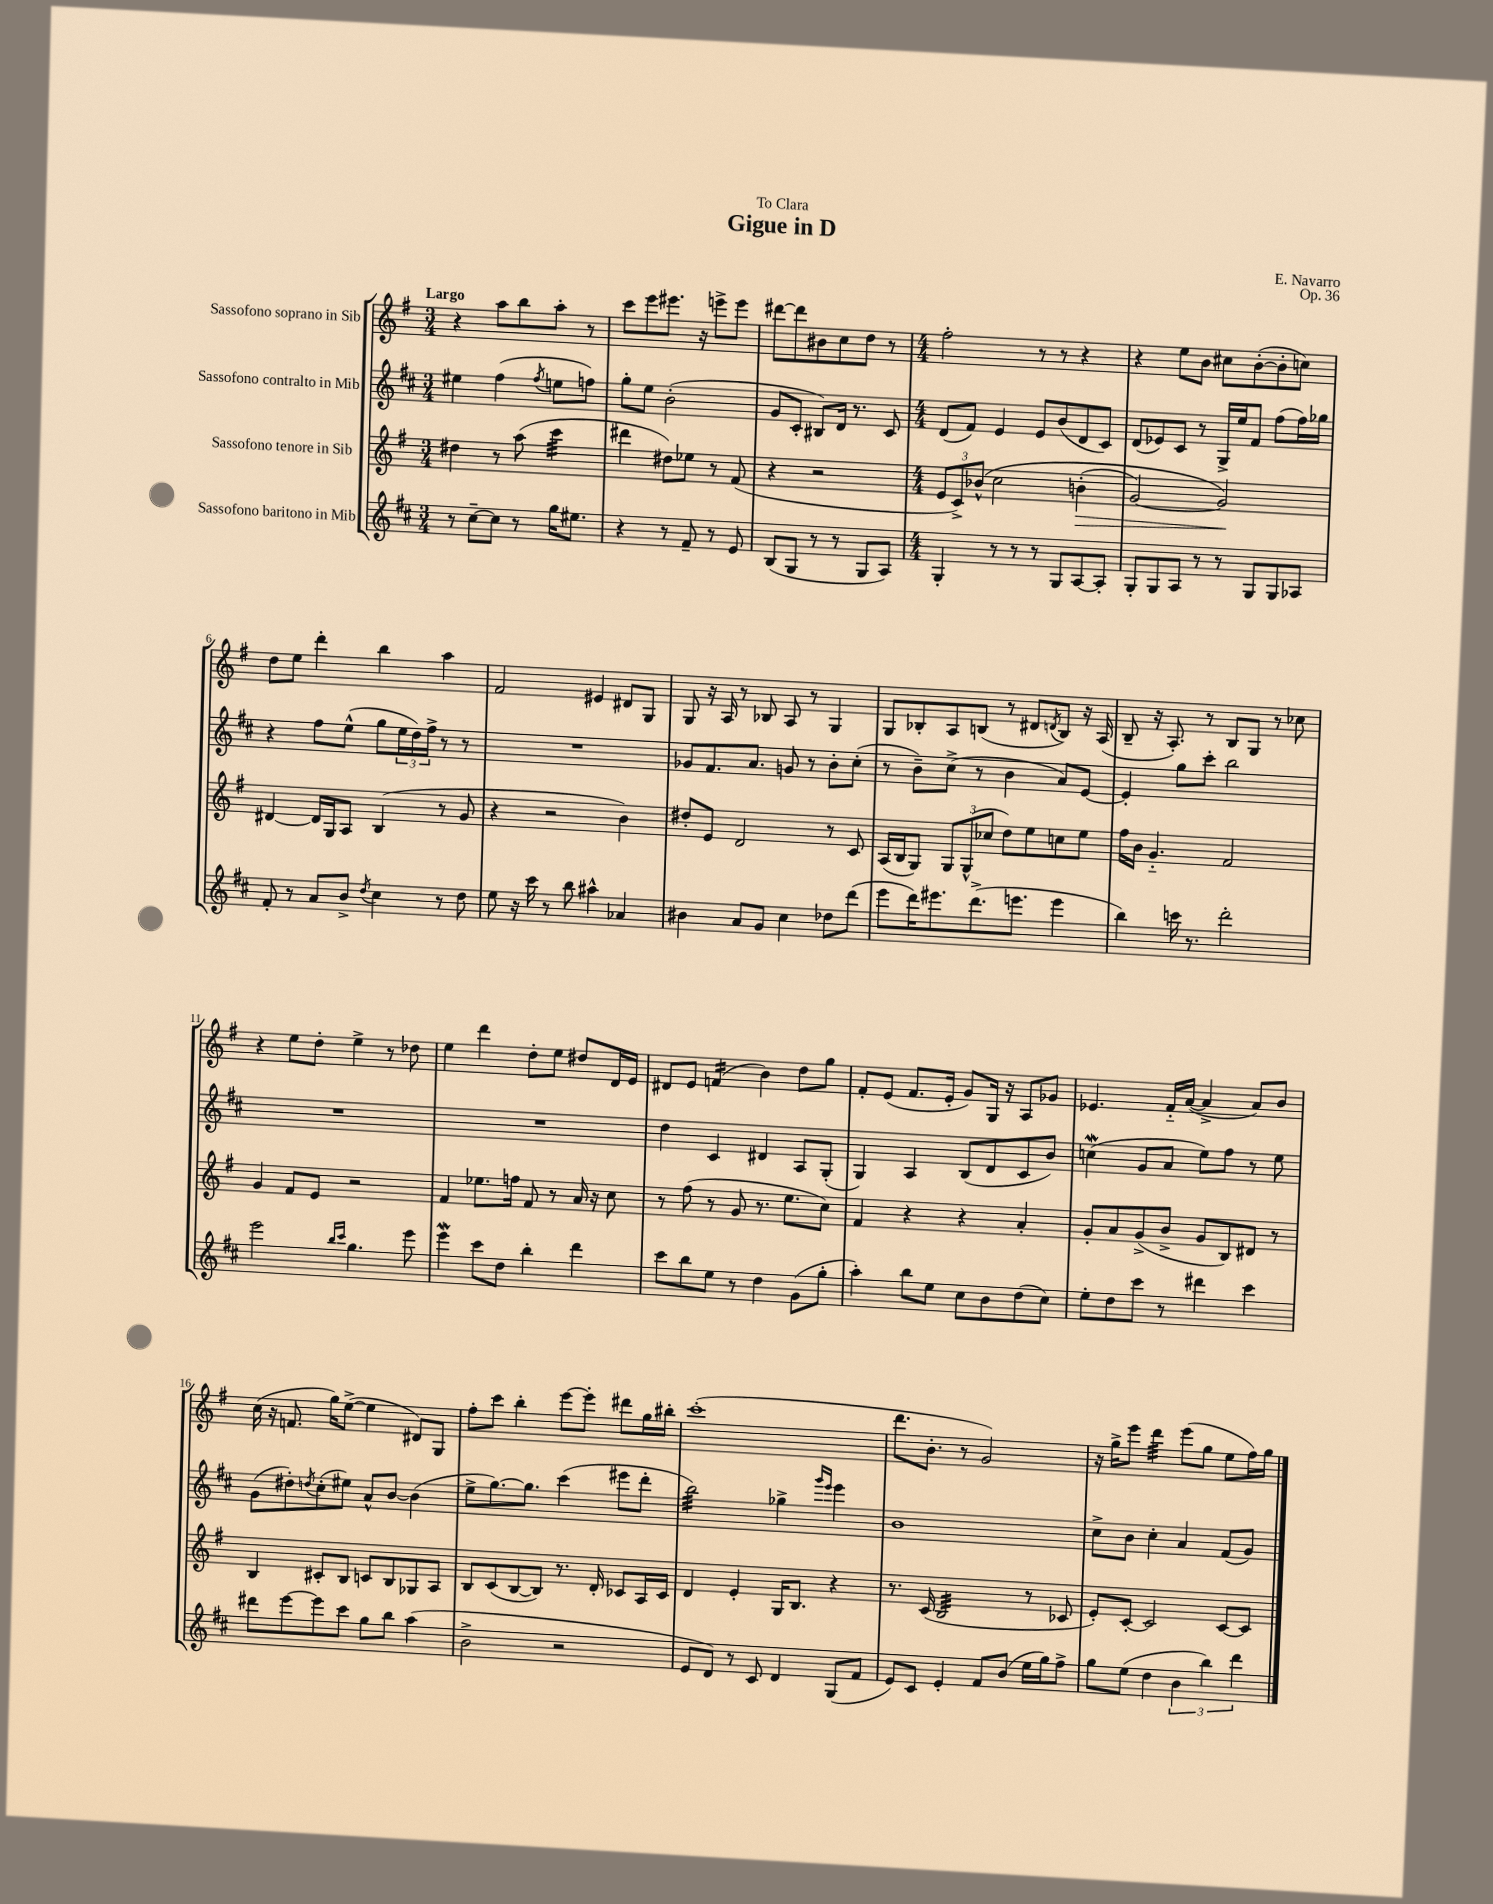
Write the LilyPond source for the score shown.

\header { title = "Gigue in D" composer = "E. Navarro" dedication = "To Clara" opus = "Op. 36" }
<<
\new StaffGroup <<
\new Staff = "s0" \with { instrumentName = "Sassofono soprano in Sib" } {
    \clef treble \key g \major \numericTimeSignature \time 3/4 \tempo "Largo"
    r4 a''8 b''8 a''8-. r8 |
    c'''8 e'''8 eis'''8. r16 e'''8-> e'''8 |
    dis'''8~ dis'''8 bis'8 c''8 d''8 r8 |
    \numericTimeSignature \time 4/4 fis''2-. r8 r8 r4 |
    r4 e''8 b'8 cis''8 b'8~-.( b'8-. c''8) |
    d''8 e''8 d'''4-. b''4 a''4 |
    fis'2 eis'4 dis'8 g8 |
    g8 r16 a16 r8 bes8 a8 r8 g4 |
    g8 bes8-. a8 b8( r8 dis'8 \acciaccatura { d'8 } b8) r16 a16( |
    b8-- r16 a8.-.) r8 b8 g8 r8 ces''8 |
    r4 e''8 d''8-. e''4-> r8 des''8 |
    e''4 d'''4 d''8-. e''8 dis''8 d'16 e'16 |
    dis'8 e'8 f'4:16( b'4) d''8 g''8 |
    fis'8-. e'8( fis'8. e'16-. g'8) g16 r16 a8 ges'8 |
    ees'4. fis'16-_ a'16~( a'4-> a'8) b'8 |
    c''16( r16 f'8. g''16) e''8~->( e''4 dis'8) g8 |
    fis''8-. c'''8 b''4-. e'''8~ e'''8-. dis'''8 g''16 bis''16-. |
    c'''1-.( |
    d'''8. b'8.-. r8 g'2) |
    r16 g''16-> e'''8 d'''4:32 e'''8( g''8 e''8 fis''16) g''16 \bar "|." |
}
\new Staff = "s1" \with { instrumentName = "Sassofono contralto in Mib" } {
    \clef treble \key d \major \numericTimeSignature \time 3/4
    eis''4 fis''4( \acciaccatura { fis''8 } e''8 f''8) |
    g''8-. e''8 b'2-.( |
    g'8 cis'8-. bis8) d'16 r8. cis'8 |
    \numericTimeSignature \time 4/4 d'8( fis'8) e'4 e'8 b'8( d'8 cis'8) |
    d'8( ees'8) cis'8 r8 g16-> e''16 fis'8 fis''8( fis''16) ges''16 |
    r4 fis''8 e''8-^( g''8 \tuplet 3/2 { e''16 d''16) fis''16-> } r8 r8 |
    R1 |
    ges'8 fis'8. a'8. g'8 r8 b'8-. cis''8-.( |
    r8 b'8--) cis''8->( r8 b'4 a'8) e'8~ |
    e'4-. g''8 cis'''8-. b''2 |
    R1 |
    R1 |
    d''4 cis'4 dis'4 a8 g8-.( |
    g4) a4 b8( d'8 cis'8 b'8) |
    c''4\mordent( g'8 a'8 e''8) fis''8 r8 e''8 |
    g'8( dis''8-.) \acciaccatura { d''8 } cis''8-.( eis''8) a'8-^ b'8~ b'4( |
    e''8-> g''8.~) g''8. cis'''4( eis'''8 d'''8-. |
    b''2:32) ges''4-> \grace { g'''16 e'''16 } e'''4 |
    b'1 |
    cis''8-> b'8 cis''4-. a'4 fis'8( g'8) \bar "|." |
}
\new Staff = "s2" \with { instrumentName = "Sassofono tenore in Sib" } {
    \clef treble \key g \major \numericTimeSignature \time 3/4
    dis''4 r8 a''8( c'''4:32 |
    dis'''4 dis''8) ees''8 r8 fis'8( |
    r4 r2 |
    \numericTimeSignature \time 4/4 \tuplet 3/2 { e'8 c'8->) bes'8-^\( } c''2 b'4-.\>( |
    g'2~) g'2\!\) |
    dis'4~ dis'16 g16 a8 b4( r8 g'8 |
    r4 r2 b'4) |
    dis''8-. e'8 d'2 r8 c'8 |
    a16( b16 g8) \tuplet 3/2 { g8 g8-^( ces''8 } d''8) e''8 c''8 e''8 |
    fis''16 b'16 g'4.-_ fis'2 |
    g'4 fis'8 e'8 r2 |
    fis'4 ees''8. f''16 fis'8 r8 a'16 r16 c''8 |
    r8 fis''8( r8 g'8 r8. e''8. c''8) |
    fis'4 r4 r4 a'4-. |
    g'8-. a'8 g'8->( b'8-> g'8 b8) dis'8 r8 |
    b4 cis'8-. b8 c'8 b8 ges8 a8 |
    b8 c'8( b8~ b8) r8. d'16-. ces'8 a16 ces'16 |
    d'4 e'4-. g16 b8. r4 |
    r8. c'16( b2:32 r8 ces'8 |
    e'8-.) c'8~-. c'2 c'8~ c'8 \bar "|." |
}
\new Staff = "s3" \with { instrumentName = "Sassofono baritono in Mib" } {
    \clef treble \key d \major \numericTimeSignature \time 3/4
    r8 cis''8~-- cis''8 r8 g''16 eis''8. |
    r4 r8 fis'8-- r8 e'8 |
    b8( g8 r8 r8 g8 a8) |
    \numericTimeSignature \time 4/4 g4-. r8 r8 r8 g8 a8~ a8-. |
    g8-. g8 a8 r8 r8 g8 g8 aes8 |
    fis'8-. r8 a'8 b'8-> \acciaccatura { d''8 } cis''4 r8 d''8 |
    e''8 r16 cis'''16 r8 b''8 ais''4-^ aes'4 |
    bis'4 a'8 g'8 cis''4 des''8 d'''8( |
    e'''8 d'''16) eis'''8. d'''8.->( e'''8. e'''4 |
    b''4) c'''16 r8. d'''2-. |
    e'''2 \grace { b''16 cis'''16 } g''4. e'''8 |
    e'''4\mordent cis'''8 d''8 b''4-. d'''4 |
    cis'''8 b''8 e''8 r8 d''4 g'8( g''8-. |
    a''4-.) b''8 e''8 cis''8 b'8 d''8( cis''8) |
    e''8-. d''8 cis'''8 r8 dis'''4 cis'''4 |
    dis'''8 e'''8~ e'''8 cis'''8 g''8 b''8 a''4( |
    b'2-> r2 |
    e'8 d'8) r8 cis'8 d'4 g8( fis'8 |
    e'8) cis'8 e'4-. fis'8 b'8( e''16 g''16) fis''8-> |
    g''8 e''8( d''4 \tuplet 3/2 { b'4 b''4) d'''4 } \bar "|." |
}
>>
>>
